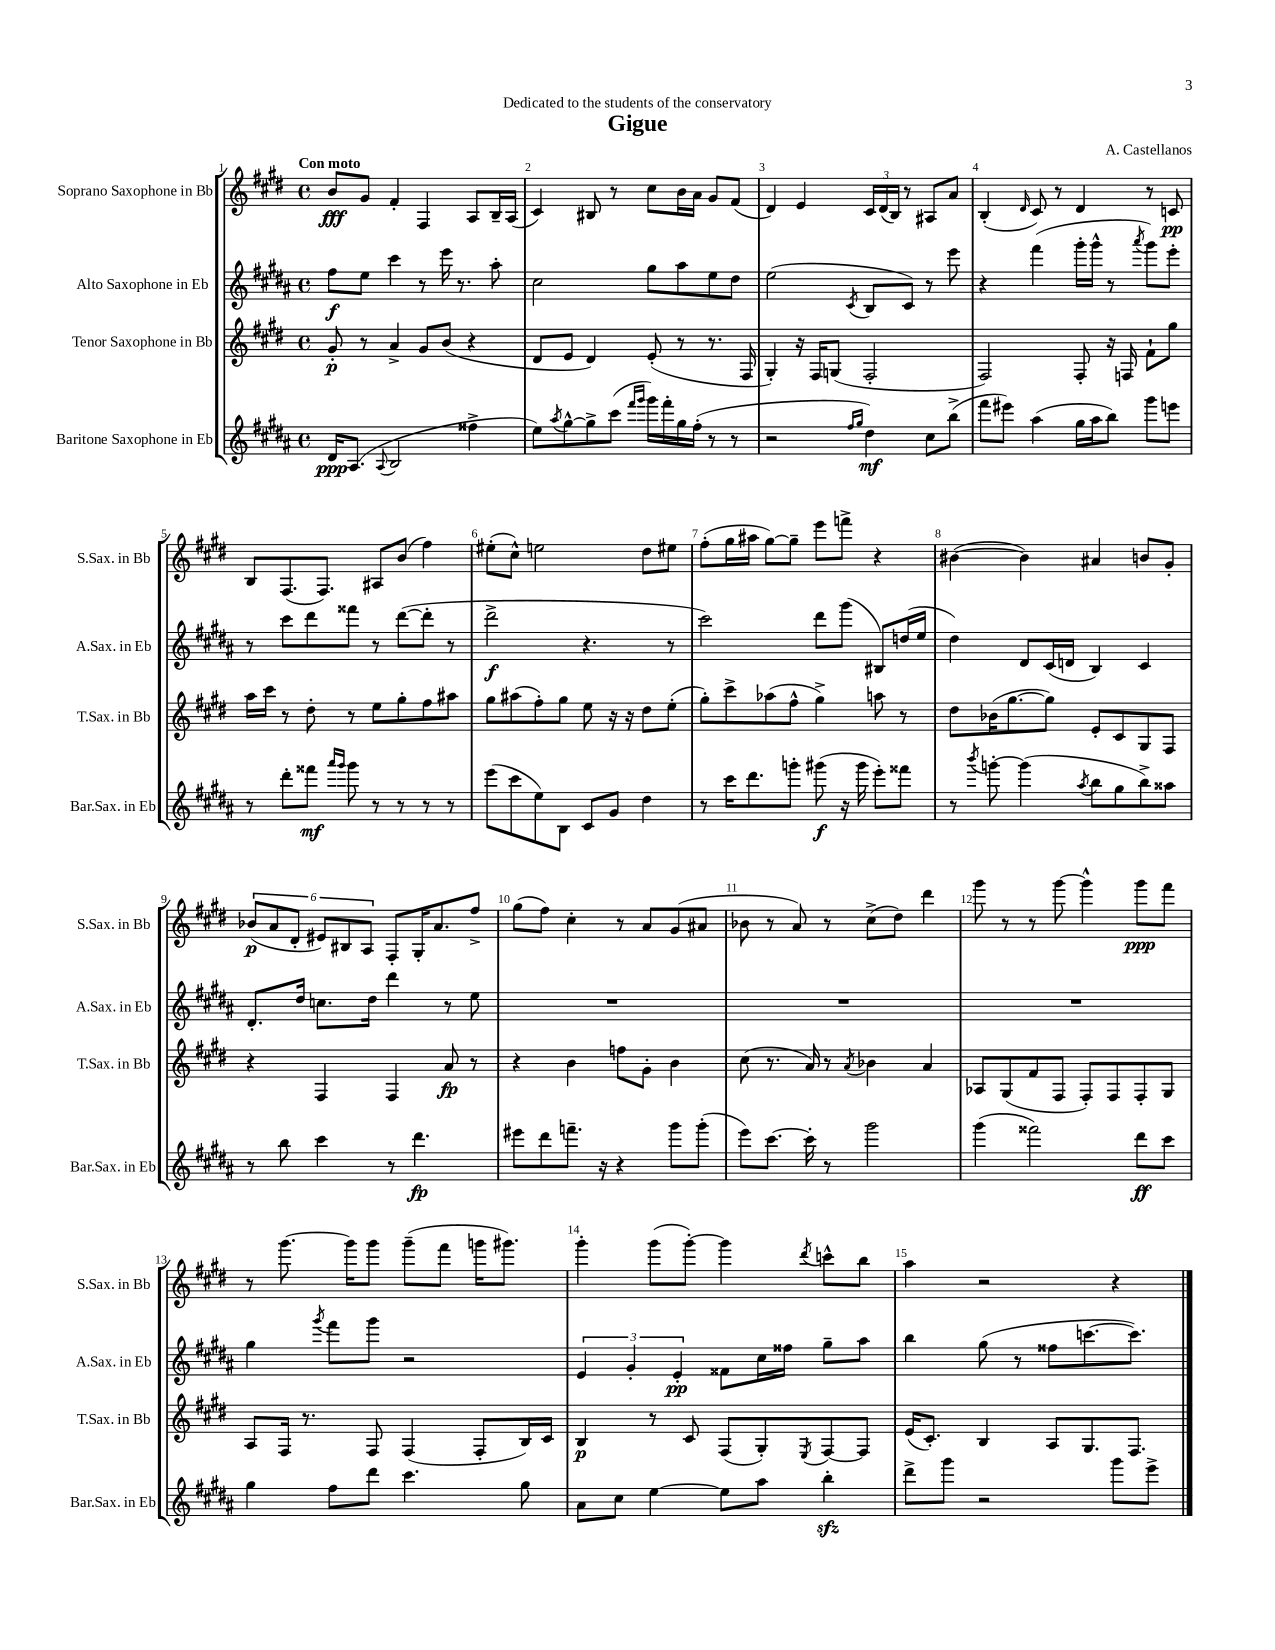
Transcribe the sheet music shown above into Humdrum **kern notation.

**kern	**kern	**kern	**kern
*staff4	*staff3	*staff2	*staff1
*clefG2	*clefG2	*clefG2	*clefG2
*k[f#c#g#d#a#]	*k[f#c#g#d#]	*k[f#c#g#d#a#]	*k[f#c#g#d#]
*M4/4	*M4/4	*M4/4	*M4/4
*met(c)	*met(c)	*met(c)	*met(c)
16d#	8g#'	8ff#	8b
(8.A#	.	.	.
.	8r	8ee	8g#
8qqA#	.	.	.
2B	4a^	4ccc#	4f#'
.	8g#	8r	4F#
.	(8b	16eee	.
.	.	8.r	.
4ff##^	4r	.	8A
.	.	8aa#'	16B~
.	.	.	(16A
=	=	=	=
8ee)	8d#	2cc#	4c#)
8qaa#	.	.	.
[8gg#^^	8e	.	.
8gg#^]	4d#)	.	8B#
(8ccc#	.	.	8r
16qqfff#	.	.	.
16qqggg#	.	.	.
16ggg#)	(8e'	8gg#	8cc#
16fff#'	.	.	.
16gg#	8r	8aa#	16b
(16ff#'	.	.	16a
8r	8.r	8ee	8g#
8r	.	8dd#	(8f#
.	16F#	.	.
=	=	=	=
2r	4G#')	(2ee	4d#)
.	16r	.	4e
.	16F#	.	.
.	(8G	.	.
16qqff#	.	.	.
16qqgg#	.	8qc#	.
4dd#)	2F#'	8B	24c#
.	.	.	(24d#
.	.	.	24B)
.	.	8c#)	8r
8cc#	.	8r	8A#
(8bb^	.	8eee	8a
=	=	=	=
8fff#	2F#)	4r	(4B'
8eee#)	.	.	.
.	.	.	16qqd#
(4aa#	.	(4fff#	8c#)
.	.	.	8r
16gg#	8F#'	16ggg#'	4d#
16aa#	.	16ggg#^^	.
8bb)	16r	8r	.
.	16F	.	.
.	.	8qaaa#	.
8ggg#	8f#`	8ggg#)	8r
8eee	8gg#	8eee'	8c
=	=	=	=
8r	16aa	8r	8B
.	16ccc#	.	.
8ddd#'	8r	8ccc#	(8.F#
8fff##	8dd#'	8ddd#	.
.	.	.	8.F#)
16qqaaa#	.	.	.
16qqggg#	.	.	.
8ggg#	8r	8fff##	.
8r	8ee	8r	8A#
8r	8gg#'	([8ddd#	(8b
8r	8ff#	8ddd#']	4ff#)
8r	8aa#	8r	.
=	=	=	=
(8eee	8gg#	2ddd#^	(8ee#'
8ccc#	(8aa#	.	8cc#^^)
8ee)	8ff#')	.	2ee
8B	8gg#	.	.
8c#	8ee	4.r	.
8g#	16r	.	.
.	16r	.	.
4dd#	8dd#	.	8dd#
.	(8ee'	8r	8ee#
=	=	=	=
8r	8gg#')	2ccc#)	(8ff#'
16ccc#	8ccc#^	.	16gg#
8.ddd#	.	.	16aa#
.	(8aa-	.	[8gg#)
8ggg'	8ff#^^	.	8gg#~]
(8ggg#	4gg#^)	8ddd#	8eee
16r	.	(8ggg#	8fff^
16ggg#	.	.	.
8eee')	8aa	8B#)	4r
8fff##	8r	(16dd	.
.	.	16ee	.
=	=	=	=
8r	8dd#	4dd#)	([4b#
8qbbb	.	.	.
[8ggg'	(16b-	.	.
.	[8.gg#	.	.
(4ggg]	.	8d#	4b#])
.	8gg#])	(16c#	.
.	.	16d	.
8qaa#	.	.	.
8bb	8e'	4B)	4a#
8gg#	8c#	.	.
8bb^)	8G#	4c#	8b
8aa##	8F#	.	8g#'
=	=	=	=
8r	4r	8.d#'	(12b-
.	.	.	12a
8bb	.	.	.
.	.	.	12d#'
.	.	16dd#	.
4ccc#	4F#	8.cc	12e#)
.	.	.	12B#
.	.	.	12A
.	.	16dd#	.
8r	4F#	4ddd#	8F#'
4.ddd#	.	.	16G#'
.	.	.	8.a
.	8a	8r	.
.	8r	8ee	8ff#^
=	=	=	=
8eee#	4r	1r	(8gg#
8ddd#	.	.	8ff#)
8.fff~	4b	.	4cc#'
16r	.	.	.
4r	8ff	.	8r
.	8g#'	.	8a
8ggg#	4b	.	(8g#
(8ggg#'	.	.	8a#
=	=	=	=
8eee)	(8cc#	1r	8b-
[8.ccc#	8.r	.	8r
.	.	.	8a)
16ccc#']	16a)	.	.
8r	8r	.	8r
.	8qa	.	.
2ggg#	4b-	.	(8cc#^
.	.	.	8dd#)
.	4a	.	4ddd#
=	=	=	=
(4ggg#	8A-	1r	8ggg#
.	(8G#	.	8r
2fff##)	8f#	.	8r
.	8F#	.	[8ggg#
.	8F#')	.	4ggg#^^]
.	8F#	.	.
8ddd#	8F#'	.	8ggg#
8ccc#	8G#	.	8fff#
=	=	=	=
4gg#	8A	4gg#	8r
.	16F#	.	[8.ggg#
.	8.r	.	.
.	.	8qggg#	.
8ff#	.	8fff#	.
.	.	.	16ggg#]
8ddd#	8F#	8ggg#	8ggg#
4.ccc#	(4F#	2r	(8ggg#~
.	.	.	8fff#
.	8F#'	.	16ggg
.	.	.	8.ggg#)
8gg#	16B)	.	.
.	16c#	.	.
=	=	=	=
8a#	4B	6e	4ggg#'
8cc#	.	.	.
.	.	6g#'	.
[4ee	8r	.	(8ggg#
.	.	6e'	.
.	8c#	.	[8ggg#')
8ee]	(8F#	8f##	4ggg#]
8aa#	8G#')	16cc#	.
.	.	16ff##	.
.	8qE	.	8qddd#
4bb'	[8F#	8gg#~	8ccc^^
.	8F#]	8aa#	8bb
=	=	=	=
8ddd#^	(16e	4bb	4aa
.	8.c#')	.	.
8ggg#	.	.	.
2r	4B	(8gg#	2r
.	.	8r	.
.	8A	8ff##	.
.	8.G#	[8.ccc	.
8ggg#	.	.	4r
.	8.F#	8.ccc])	.
8eee^	.	.	.
==	==	==	==
*-	*-	*-	*-
